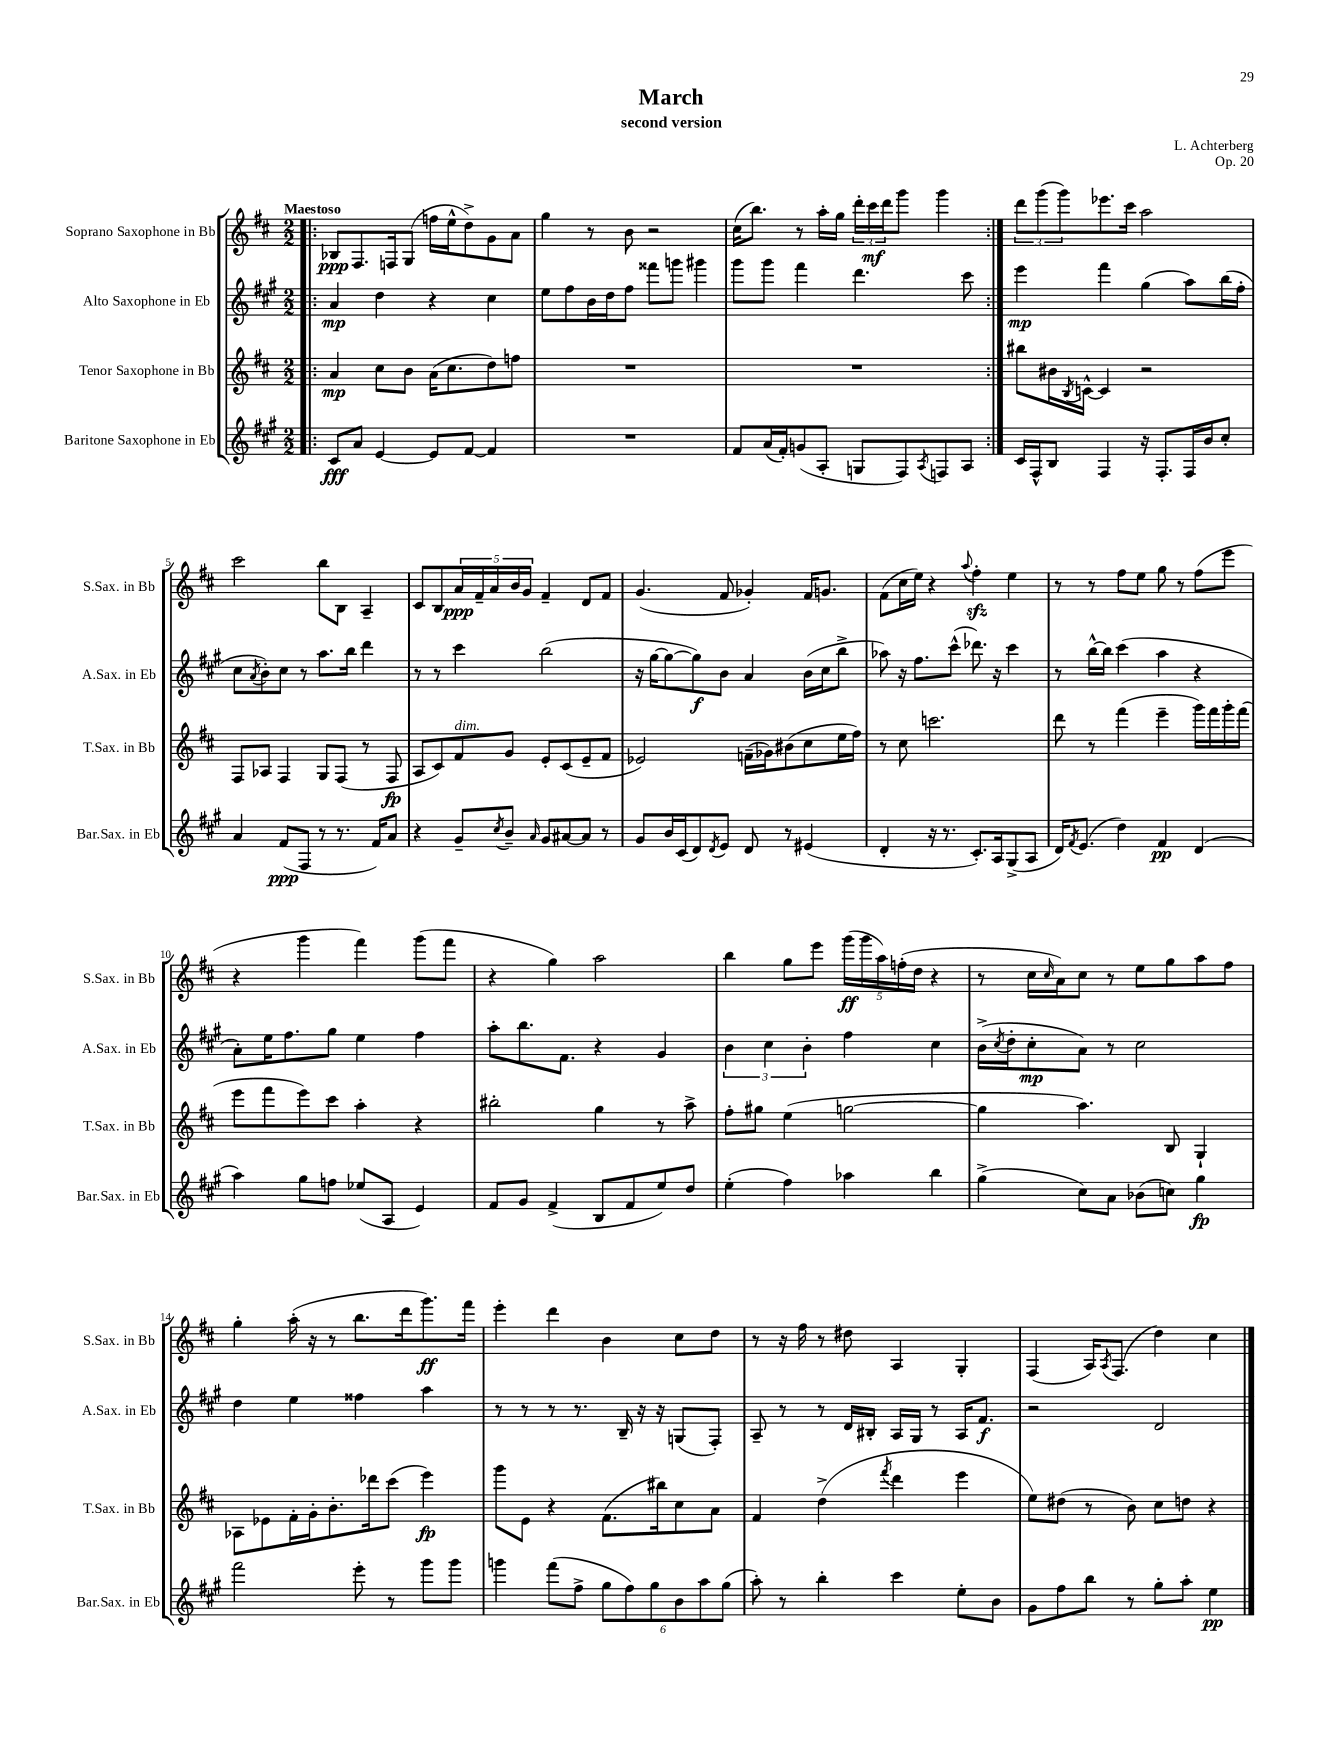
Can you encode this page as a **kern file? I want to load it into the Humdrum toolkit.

**kern	**kern	**kern	**kern
*staff4	*staff3	*staff2	*staff1
*clefG2	*clefG2	*clefG2	*clefG2
*k[f#c#g#]	*k[f#c#]	*k[f#c#g#]	*k[f#c#]
*M2/2	*M2/2	*M2/2	*M2/2
=!|:	=!|:	=!|:	=!|:
8c#/L	4a/	4a/	8B-/L
8a/J	.	.	8.F#/
[4e/	8cc#\L	4dd\	.
.	.	.	16F/k
.	8b\J	.	(8G/J
8e/]L	(16a\LK	4r	16ff\LL
.	8.cc#\	.	16ee^^\J
[8f#/J	.	.	8dd^\)
4f#/]	8dd\)	4cc#\	8g\
.	8ff\J	.	8a\J
=	=	=	=
1r	1r	8ee\L	4gg\
.	.	8ff#\	.
.	.	16b\L	8r
.	.	16dd\J	.
.	.	8ff#\J	8b\
.	.	8fff##\L	2r
.	.	8ggg\J	.
.	.	4ggg#\	.
=	=	=	=
8f#/L	1r	8ggg#\L	(16cc#\LK
.	.	.	8.bb\J)
(16a/L	.	8ggg#\J	.
16f#'/J)	.	.	.
(8g/	.	4fff#\	8r
8A'/J	.	.	16aa'\LL
.	.	.	16gg\JJ
8G/L	.	4.ddd\	24ddd'\LL
.	.	.	24ccc#\
.	.	.	24ddd\J
8F#/)	.	.	8ggg\J
8qA/	.	.	.
8F/	.	.	4ggg\
8A/J	.	8ccc#\	.
=:|!	=:|!	=:|!	=:|!
16c#/LL	8bb#\L	4eee\	12ddd\L
16F#^^/J	.	.	.
.	.	.	(12ggg\
8B/J	16b#\L	.	.
.	.	.	12ggg\)
.	8qB/	.	.
.	[16c^^\JJ	.	.
4F#/	4c/]	4fff#\	8.eee-\
.	.	.	16ccc#\Jk
16r	2r	(4gg#\	2aa\
8.F#'/L	.	.	.
16F#/L	.	8aa\L)	.
16b/J	.	.	.
8cc#'/J	.	(16bb\L	.
.	.	16ff#'\JJ	.
=	=	=	=
4a/	8F#/L	8cc#\L	2ccc#\
.	.	8qa/	.
.	8A-/J	8b'\)	.
(8f#/L	4F#/	8cc#\J	.
8F#/J	.	8r	.
8r	8G/L	8.aa\L	8bb\L
8.r	(8F#/J	.	8B\J
.	.	16bb\Jk	.
.	8r	4ddd\	4A~/
16f#/LK)	.	.	.
8a/J	8F#/	.	.
=	=	=	=
4r	8A/L	8r	8c#/L
.	8c#/)	8r	8B/
8g#~/L	8f#/	4ccc#\	20a/L
.	.	.	20f#~/
.	.	.	20a/
8qcc#/	.	.	.
8b~/J	8g/J	.	.
.	.	.	20b/
.	.	.	20g/JJ
16qqa/	.	.	.
8g#/L	8e'/L	(2bb\	4f#~/
[8a#/	(8c#/	.	.
8a#/]J	8e~/	.	8d/L
8r	8f#/J	.	8f#/J
=	=	=	=
8g#/L	2e-/)	16r	(4.g/
.	.	[16gg#\LK	.
16b/L	.	8gg#\_	.
(16c#/J	.	.	.
8d/)	.	8gg#\])	.
8qd/	.	.	.
8e/J	.	8b\J	8f#/
8d/	(16f~\LL	4a/	4g-'/)
.	16g-\J)	.	.
8r	(8b#\	.	.
(4e#/	8cc#\	(16b\LL	16f#/LK
.	.	16cc#\J	8.g/J
.	16ee\L	8bb^\J	.
.	16ff#\JJ)	.	.
=	=	=	=
4d'/	8r	8aa-\)	(8f#\L
.	8cc#\	16r	16cc#\L
.	.	8.ff#\L	16ee\JJ)
16r	2.ccc\	.	4r
8.r	.	.	.
.	.	(8ccc#^^\J	.
.	.	.	8qqaa/
8.c#'/L)	.	8.ddd-\)	4ff#'\
16A/k	.	16r	.
(8G#^/	.	4ccc#\	4ee\
8A/J	.	.	.
=	=	=	=
16d/LK)	8ddd\	8r	8r
8qf#/	.	.	.
(8.e/J	.	.	.
.	8r	[16bb^^\LL	8r
.	.	16bb\]JJ	.
4dd\)	(4fff#\	(4ccc#\	8ff#\L
.	.	.	8ee\J
4f#/	4eee~\	4aa\	8gg\
.	.	.	8r
(4d/	16ggg\LL)	4r	(8ff#\L
.	16fff#\	.	.
.	16ggg'\	.	8eee\J
.	(16fff#\JJ	.	.
=	=	=	=
4aa\)	8eee\L	8a'\L)	4r
.	8fff#\	16ee\K	.
.	.	8.ff#\	.
8gg#\L	8eee\)	.	4ggg\
8ff\J	8ccc#\J	8gg#\J	.
(8ee-/L	4aa'\	4ee\	4fff#\)
8A/J	.	.	.
4e/)	4r	4ff#\	(8ggg\L
.	.	.	8fff#\J
=	=	=	=
8f#/L	2bb#'\	8aa'\L	4r
8g#/J	.	8.bb\	.
(4f#^/	.	.	4gg\)
.	.	8.f#\J	.
8B/L	4gg\	4r	2aa\
8f#/	.	.	.
8ee/)	8r	4g#/	.
8dd/J	8aa^\	.	.
=	=	=	=
(4ee'\	8ff#'\L	6b\	4bb\
.	8gg#\J	.	.
.	.	6cc#\	.
4ff#\)	(4ee\	.	8gg\L
.	.	6b'\	.
.	.	.	8eee\J
4aa-\	[2gg\	4ff#\	(20ggg\LL
.	.	.	20ggg\
.	.	.	20aa\)
.	.	.	(20ff'\
.	.	.	20dd\JJ
4bb\	.	4cc#\	4r
=	=	=	=
(4gg#^\	4gg\]	(16b^\LL	8r
.	.	8qcc#/	.
.	.	16dd'\J	.
.	.	8cc#'\	16cc#\LL
.	.	.	16qqcc#/
.	.	.	16a\J)
8cc#\L)	4.aa\)	8a\J)	8cc#\J
8a\J	.	8r	8r
(8b-\L	.	2cc#\	8ee\L
8cc\J)	8B/	.	8gg\
4gg#\	4G`/	.	8aa\
.	.	.	8ff#\J
=	=	=	=
2fff#\	8A-\L	4dd\	4gg'\
.	8e-\	.	.
.	16f#'\L	4ee\	(16aa'\
.	16g'\J	.	16r
.	8.b'\	.	8r
8eee'\	.	4ff##\	8.bb\L
.	16ddd-\k	.	.
8r	(8ccc#\J	.	.
.	.	.	16ddd\k
8ggg#\L	4eee\)	4aa\	8.ggg\)
8ggg#\J	.	.	.
.	.	.	16fff#\Jk
=	=	=	=
4ggg\	8ggg\L	8r	4eee'\
.	8e\J	8r	.
(8fff#\L	4r	8r	4ddd\
8ff#^\J	.	8.r	.
12gg#\L	(8.f#\L	.	4b\
.	.	16B~/	.
12ff#\)	.	.	.
.	.	16r	.
12gg#\	.	.	.
.	16bb#\k)	16r	.
12b\	8cc#\	(8G/L	8cc#\L
12aa\	.	.	.
.	8a\J	8F#'/J)	8dd\J
(12gg#\J	.	.	.
=	=	=	=
8aa'\)	4f#/	8A~/	8r
8r	.	8r	16r
.	.	.	16ff#\
4bb'\	(4dd^\	8r	8r
.	.	16d/LL	8dd#\
.	.	16B#'/JJ	.
.	8qfff#/	.	.
4ccc#\	4ddd\	16A/LL	4A/
.	.	16G#/JJ	.
.	.	8r	.
8ee'\L	4eee\	16A/LK	4G'/
.	.	8.f#/J	.
8b\J	.	.	.
=	=	=	=
8g#\L	8ee\L)	2r	(4F#/
8ff#\	(8dd#\J	.	.
8bb\J	8r	.	16A/LK)
.	.	.	8qA/
.	.	.	(8.F#/J
8r	8b\)	.	.
8gg#'\L	8cc#\L	2d/	4dd\)
8aa'\J	8dd\J	.	.
4ee\	4r	.	4cc#\
==	==	==	==
*-	*-	*-	*-
